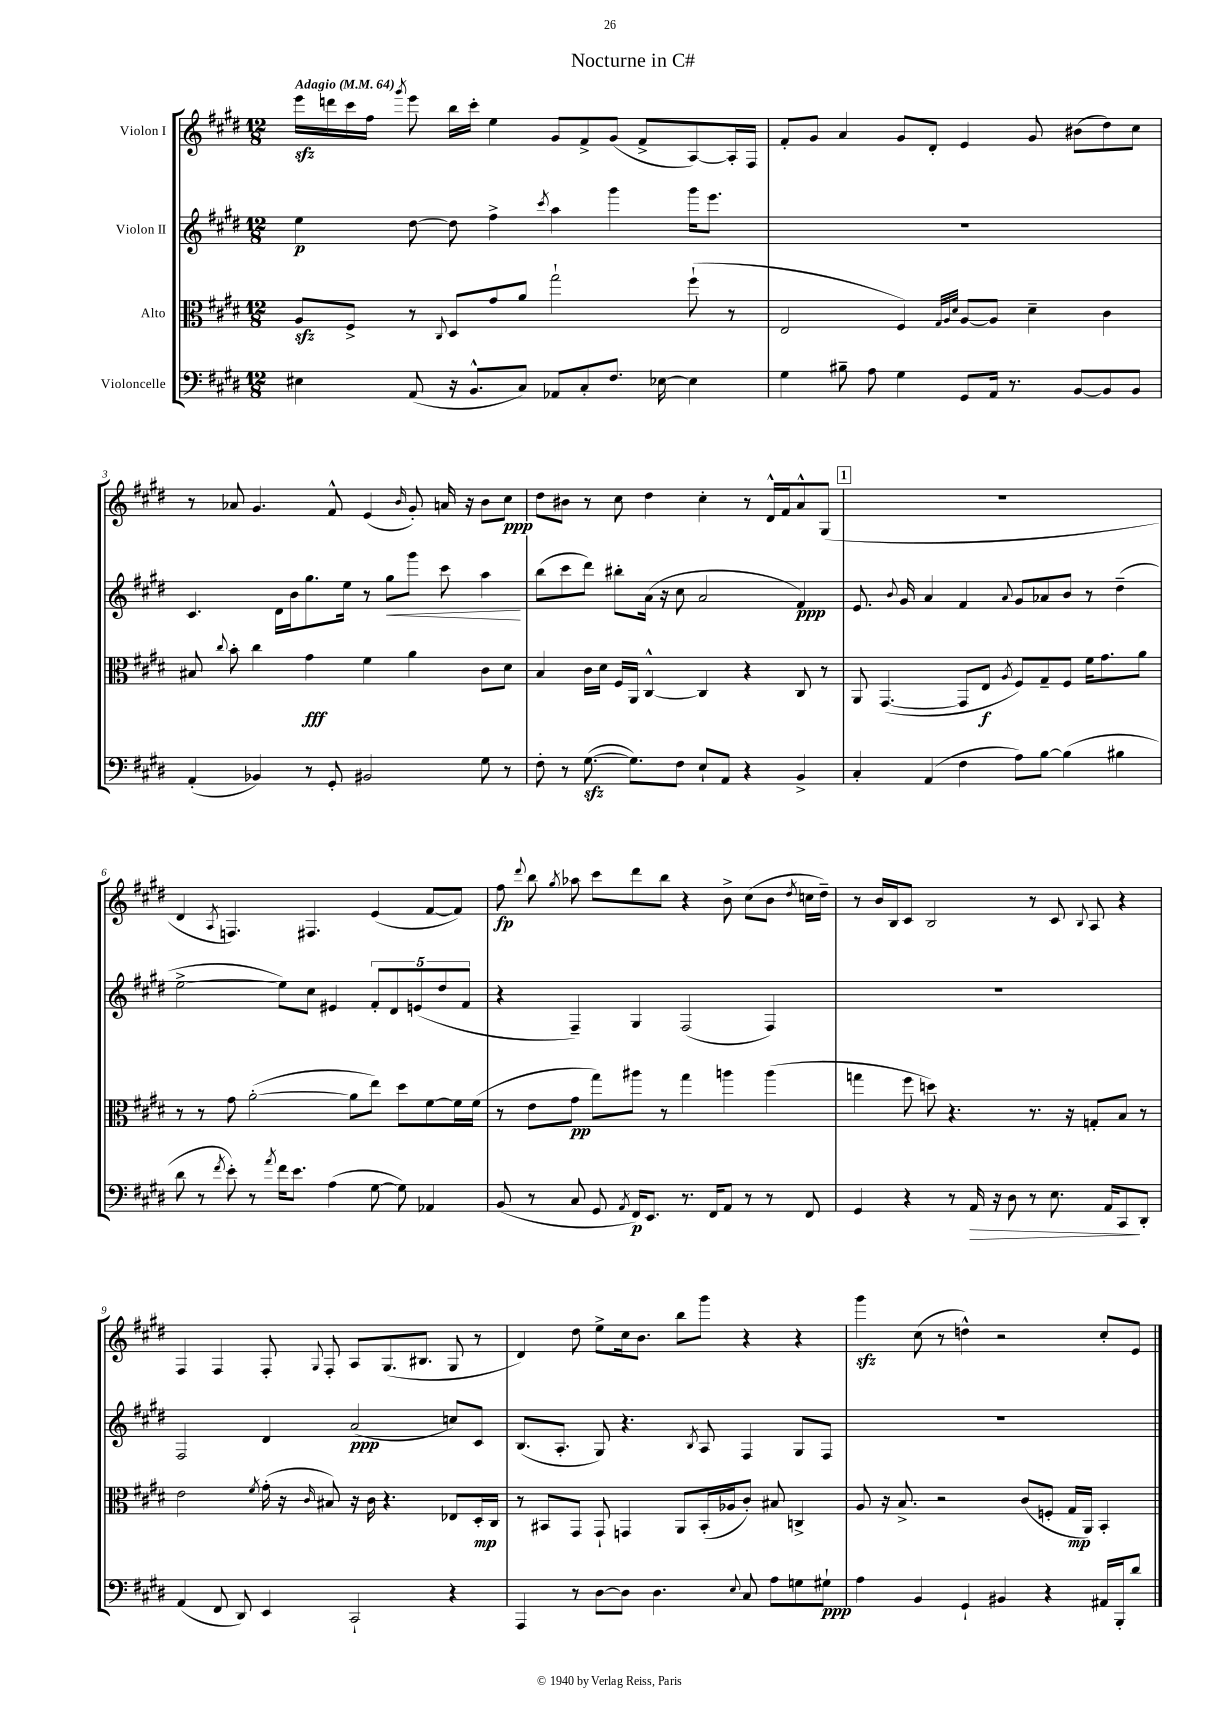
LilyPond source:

\header { title = "Nocturne in C#" }
<<
\new StaffGroup <<
\new Staff = "s0" \with { instrumentName = "Violon I" } {
    \clef treble \key e \major \numericTimeSignature \time 12/8 \tempo "Adagio" 4 = 64
    \autoBeamOff e'''16[\sfz d'''16 cis'''16 fis''16] \acciaccatura { gis'''8 } e'''8 b''16[ cis'''16]-. e''4 gis'8[ fis'8-> gis'8]( fis'8[-> a8~) a16-. fis16] |
    fis'8[-. gis'8] a'4 gis'8[ dis'8]-. e'4 gis'8 bis'8[( dis''8) cis''8] |
    r8 aes'8 gis'4. fis'8-^ e'4( \grace { b'16 } gis'8-.) a'16 r16 b'8[ cis''8]\ppp |
    dis''8[ bis'8] r8 cis''8 dis''4 cis''4-. r8 dis'16[-^ fis'16 a'8-^ gis8]( |
    \mark \markup { \box "1" } R1. |
    dis'4 \acciaccatura { a8 } f4.) fis4. e'4( fis'8[~ fis'8]) |
    fis''8\fp \appoggiatura { dis'''8 } b''8 \acciaccatura { gis''8 } aes''8 cis'''8[ dis'''8 b''8] r4 b'8-> cis''8[( b'8] \acciaccatura { dis''8 } c''16[ dis''16]--) |
    r8 b'16[ b16 cis'8] b2 r8 cis'8 \appoggiatura { b8 } a8 r4 |
    fis4 fis4 fis8-. \appoggiatura { gis8 } fis8-. a8[ gis8.( bis8.] gis8 r8 |
    dis'4) dis''8 e''8[-> cis''16 b'8.] b''8[ gis'''8] r4 r4 |
    gis'''4\sfz cis''8( r8 d''4-^) r2 cis''8[-. e'8] \bar "|." |
}
\new Staff = "s1" \with { instrumentName = "Violon II" } {
    \clef treble \key e \major \numericTimeSignature \time 12/8
    \autoBeamOff e''4\p dis''8~ dis''8 fis''4-> \acciaccatura { cis'''8 } a''4 gis'''4 gis'''16[ e'''8.] |
    R1. |
    cis'4. dis'16[ b'16 gis''8. e''16] r8 gis''8[\< gis'''8] cis'''8 a''4\! |
    b''8[( cis'''8 dis'''8]) bis''8[-. a'16]( r16 cis''8 a'2 fis'4\ppp) |
    \mark \markup { \box "1" } e'8. \appoggiatura { b'8 } gis'16 a'4 fis'4 \appoggiatura { a'8 } gis'8[ aes'8 b'8] r8 dis''4--( |
    e''2~-> e''8[) cis''8] eis'4 \tuplet 5/4 { fis'8[-. dis'8 e'8( dis''8 fis'8] } |
    r4 fis4--) gis4 fis2( fis4) |
    R1. |
    fis2 dis'4 a'2\ppp( c''8[) cis'8] |
    b8.[( a8.]-. gis8) r4. \acciaccatura { b8 } a8 fis4 gis8[ fis8] |
    R1. \bar "|." |
}
\new Staff = "s2" \with { instrumentName = "Alto" } {
    \clef alto \key e \major \numericTimeSignature \time 12/8
    \autoBeamOff a8[\sfz fis8]-> r8 \appoggiatura { cis8 } dis8[ gis'8 a'8] gis''2-! fis''8-!( r8 |
    e2 fis4) \grace { gis32[ a32 dis'32] } a8[~ a8] dis'4-- cis'4 |
    bis8 \appoggiatura { cis''8 } b'8-. cis''4 gis'4\fff fis'4 a'4 cis'8[ dis'8] |
    b4 cis'16[ dis'16] fis16[ a,16] cis4~-^ cis4 r4 cis8 r8 |
    \mark \markup { \box "1" } a,8 gis,4.~( gis,8[ e8]\f \acciaccatura { a8 } fis8[) gis8-- fis8] fis'16[ gis'8. a'8] |
    r8 r8 gis'8 a'2~-.( a'8[ e''8]) dis''8[ fis'8~ fis'16 fis'16]( |
    r8 e'8[ gis'8]\pp gis''8[) ais''8] r8 gis''4 a''4 a''4( |
    g''4 fis''8 d''8) r4. r8. r16 g8[-. b8] r8 |
    e'2 \acciaccatura { fis'8 } gis'16-.( r16 \grace { cis'16 } bis8) r16 cis'16 r4. ees8[ dis16-.\mp cis16] |
    r8 bis,8[ gis,8] gis,8-! g,4 a,8[ bis,16-.( aes16 cis'8]-.) bis8 c4-> |
    a8 r16 b8.-> r2 cis'8[( f8]-. gis16[\mp a,16]) b,4-. \bar "|." |
}
\new Staff = "s3" \with { instrumentName = "Violoncelle" } {
    \clef bass \key e \major \numericTimeSignature \time 12/8
    \autoBeamOff eis4 a,8( r16 b,8.[-^ cis8]) aes,8[ cis8-. fis8.] ees16~ ees4 |
    gis4 bis8-- a8 gis4 gis,8[ a,16] r8. b,8[~ b,8 b,8] |
    a,4-.( bes,4) r8 gis,8-. bis,2 gis8 r8 |
    fis8-. r8 gis8.~\sfz( gis8.[) fis8] e8[-! a,8] r4 b,4-> |
    \mark \markup { \box "1" } cis4-. a,4( fis4 a8[) b8]~ b4( bis4 |
    dis'8 r8 \acciaccatura { fis'8 } e'8-.) r8 \acciaccatura { a'8 } fis'16[ e'8.] a4( gis8~ gis8) aes,4 |
    b,8( r8 cis8 gis,8 \acciaccatura { a,8 } fis,16[\p) e,8.] r8. fis,16[ a,8] r8 r8 fis,8 |
    gis,4 r4 r8 a,16\> r16 dis8 r8 e8. a,16[ cis,8\! dis,8]-. |
    a,4( fis,8 dis,8) e,4 cis,2-! r4 |
    a,,4 r8 dis8[~ dis8] dis4. \appoggiatura { e8 } cis8 a8[ g8 gis8]-!\ppp |
    a4 b,4 gis,4-! bis,4 r4 ais,16[ b,,16-. dis'8] \bar "|." |
}
>>
>>
